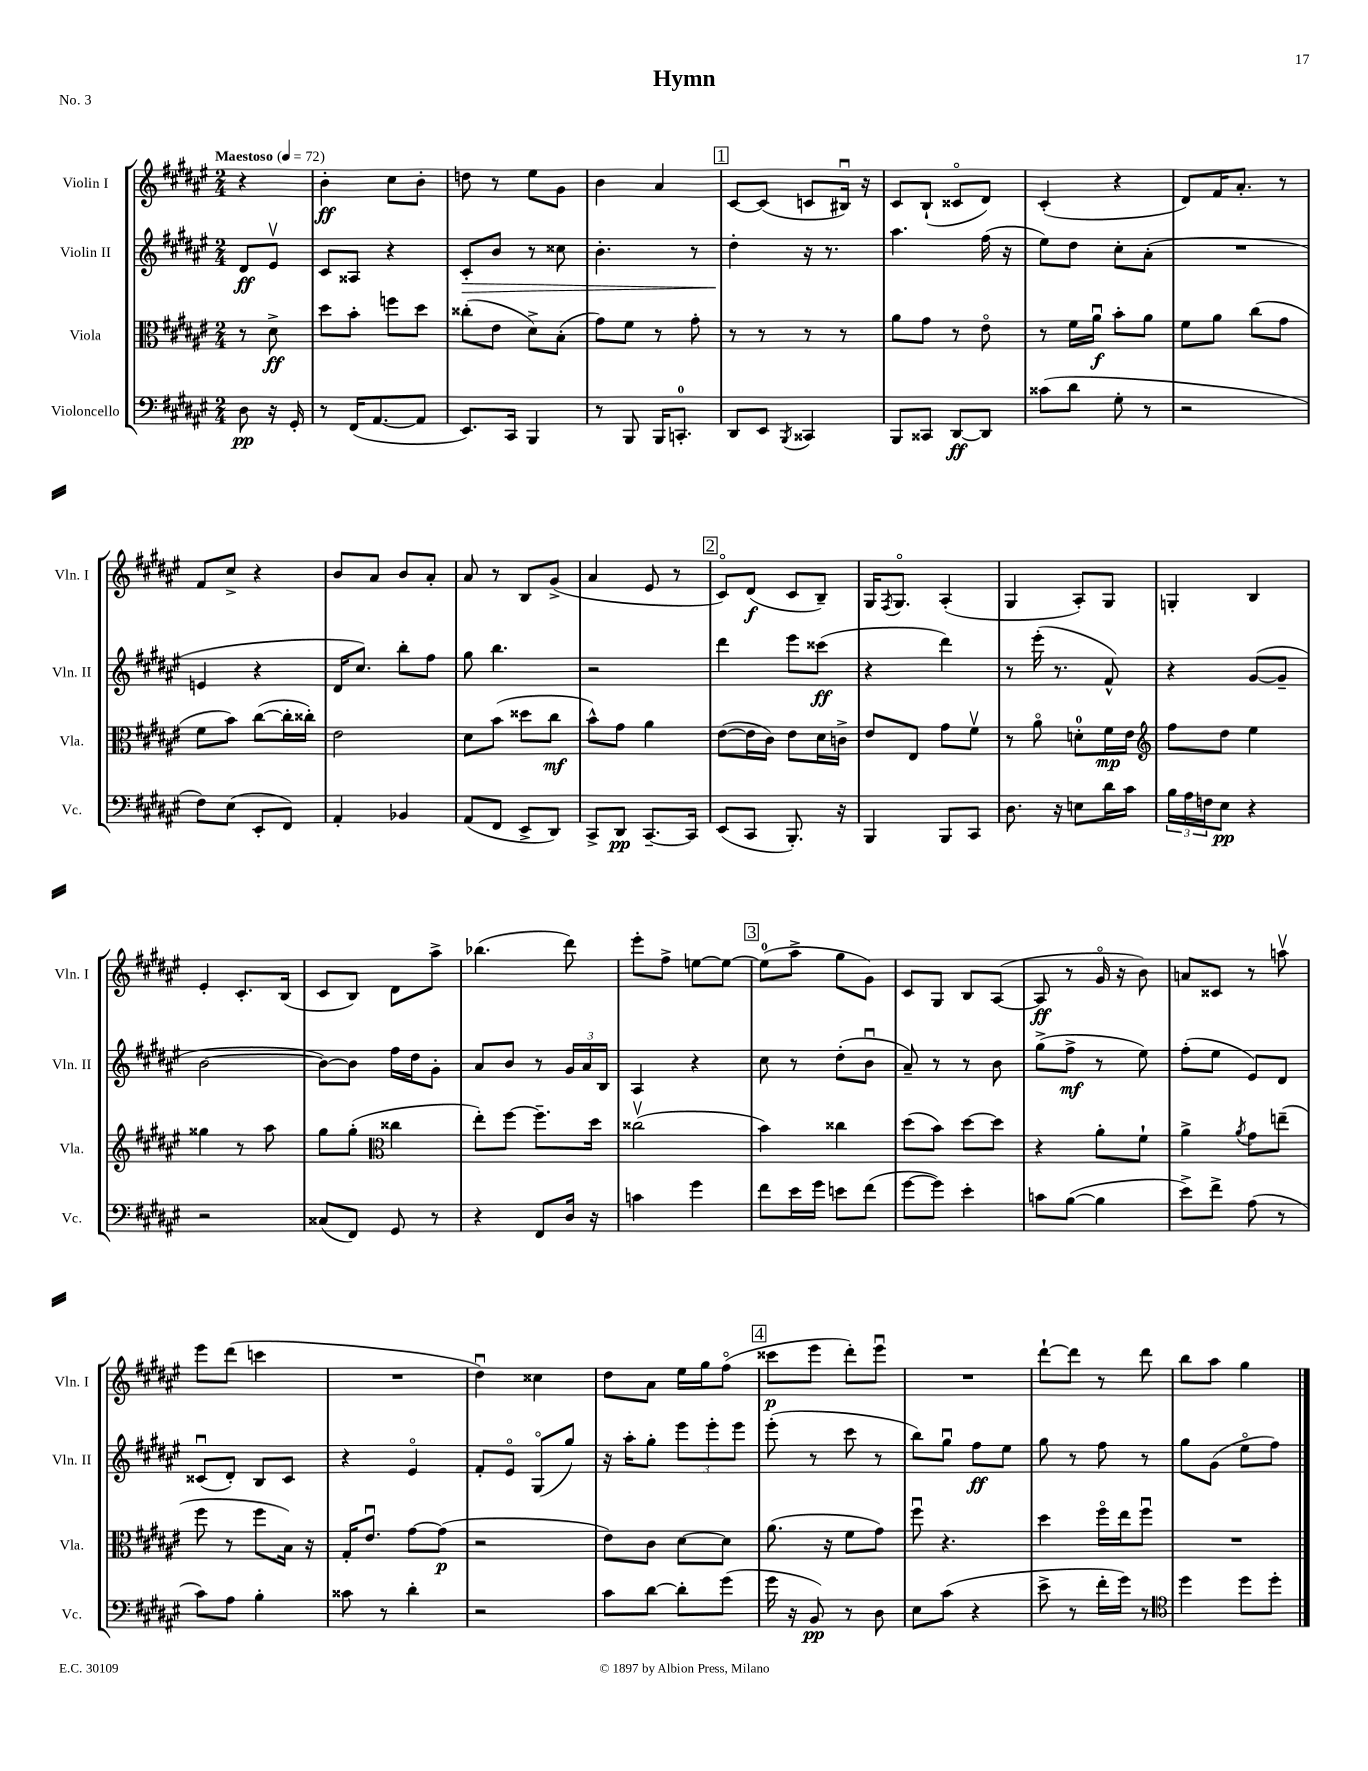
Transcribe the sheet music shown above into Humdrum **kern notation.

**kern	**kern	**kern	**kern
*staff4	*staff3	*staff2	*staff1
*clefF4	*clefC3	*clefG2	*clefG2
*k[f#c#g#d#a#e#]	*k[f#c#g#d#a#e#]	*k[f#c#g#d#a#e#]	*k[f#c#g#d#a#e#]
*M2/4	*M2/4	*M2/4	*M2/4
*MM72	*MM72	*MM72	*MM72
8D#\	8r	8d#/L	4r
16r	8d#^\	8e#v/J	.
16GG#'/	.	.	.
=	=	=	=
8r	8dd#\L	8c#/L	4b'\
(16FF#/LK	8b'\J	8A##/J	.
[8.AA#/	.	.	.
.	8ff\L	4r	8cc#\L
8AA#/]J	8dd#\J	.	8b'\J
=	=	=	=
8.EE#/L)	(8cc##'\L	8c#'/L	8dd\
.	8e#\J	8b/J	8r
16CC#/Jk	.	.	.
4BBB/	8d#^\L)	8r	8ee#\L
.	(8B'\J	8cc##\	8g#\J
=	=	=	=
8r	8g#\L)	4.b'\	4b\
8BBB/	8f#\J	.	.
16BBB/LK	8r	.	4a#/
8.CC'/J	.	.	.
.	8g#'\	8r	.
=	=	=	=
8DD#/L	8r	4dd#'\	[8c#/L
8EE#/J	8r	.	(8c#/]J
8qBBB/	.	.	.
4CC##/	8r	16r	8c/L
.	.	8.r	.
.	8r	.	16B#u/Jk)
.	.	.	16r
=	=	=	=
8BBB/L	8a#\L	4.aa#\	8c#/L
8CC##/J	8g#\J	.	(8B`/J
[8DD#/L	8r	.	8c##o/L
8DD#/]J	8e#o\	(16ff#\	8d#/J)
.	.	16r	.
=	=	=	=
(8c##\L	8r	8ee#\L)	(4c#'/
8d#\J	16f#\LL	8dd#\J	.
.	16a#u\JJ	.	.
8G#'\	8b'\L	8cc#'\L	4r
8r	8a#\J	(8a#'\J	.
=	=	=	=
2r	8f#\L	2r	8d#/L)
.	8a#\J	.	16f#/K
.	.	.	8.a#'/J
.	(8cc#\L	.	.
.	8g#\J	.	8r
=	=	=	=
8F#\L)	8f#\L	4e/	8f#/L
(8E#\J	8b\J)	.	8cc#^/J
8EE#'/L	([8cc#\L	4r	4r
8FF#/J)	16cc#'\]L	.	.
.	16cc##'\JJ)	.	.
=	=	=	=
4AA#'/	2e#\	16d#/LK	8b/L
.	.	8.cc#/J)	.
.	.	.	8a#/J
4BB-/	.	8bb'\L	8b/L
.	.	8ff#\J	8a#'/J
=	=	=	=
(8AA#/L	8d#\L	8gg#\	8a#/
8FF#/J	(8b\J	4.bb\	8r
8EE#^/L	8dd##\L	.	8B/L
8DD#/J)	8cc#\J	.	(8g#^/J
=	=	=	=
8CC#^/L	8b^^\L)	2r	4a#/
8DD#/J	8g#\J	.	.
[8.CC#~/L	4a#\	.	8e#/
.	.	.	8r
16CC#/]Jk	.	.	.
=	=	=	=
(8EE#/L	([8e#\L	4ddd#\	8c#o/L)
8CC#/J	16e#\]L	.	(8d#/J
.	16c#\JJ)	.	.
8.BBB'/)	8e#\L	8eee#\L	8c#/L
.	16d#\L	(8ccc##\J	8B~/J)
16r	16c^\JJ	.	.
=	=	=	=
4BBB/	8e#/L	4r	16G#/LK
.	.	.	8qF#/
.	.	.	8.G#o/J
.	8E#/J	.	.
8BBB/L	8g#\L	4ddd#\)	(4A#'/
8CC#/J	8f#v\J	.	.
=	=	=	=
8.D#\	8r	8r	4G#/
.	8a#o\	(16eee#'\	.
16r	.	8.r	.
8E\L	8d'\L	.	8A#'/L)
16d#\L	16f#\L	8f#^^/)	8G#/J
16c#\JJ	16e#\JJ	.	.
=	=	=	=
*	*clefG2	*	*
24B\LL	8ff#\L	4r	4G'/
24A#\	.	.	.
24F\J	.	.	.
8E#\J	8dd#\J	.	.
4r	4ee#\	([8g#/L	4B/
.	.	8g#~/]J	.
=	=	=	=
2r	4gg##\	[2b\	4e#'/
.	8r	.	8.c#'/L
.	8aa#\	.	.
.	.	.	(16B/Jk
=	=	=	=
(8C##/L	8gg#\L	8b\_L)	8c#/L
8FF#/J)	(8gg#'\J	8b\]J	8B/J)
*	*clefC3	*	*
8GG#/	4cc##\	16ff#\LL	8d#\L
.	.	16dd#\J	.
8r	.	8g#'\J	8aa#^\J
=	=	=	=
4r	8ee#'\L)	8a#/L	(4.bb-\
.	[8ff#\J	8b/J	.
8FF#/L	8.ff#~\]L	8r	.
16D#/Jk	.	24g#/LL	8ddd#\)
.	.	24a#/	.
16r	16dd#\Jk	.	.
.	.	24B/JJ	.
=	=	=	=
4c\	(2cc##v\	4A#/	8eee#'\L
.	.	.	8ff#^\J
4g#\	.	4r	[8ee\L
.	.	.	8ee\_J
=	=	=	=
8f#\L	4b\)	8cc#\	(8ee\]L
16e#\L	.	8r	8aa#^\J
16g#\JJ	.	.	.
8e\L	4cc##\	(8dd#'\L	8gg#\L
(8f#\J	.	8bu\J	8g#\J)
=	=	=	=
[8g#\L	(8dd#\L	8a#~/)	8c#/L
8g#\]J)	8b\J)	8r	8G#/J
4e#'\	[8dd#\L	8r	8B/L
.	8dd#\]J	8b\	([8A#/J
=	=	=	=
8c\L	4r	(8gg#^\L	8A#/]
([8B\J	.	8ff#^\J	8r
4B\]	8a#'\L	8r	16g#o/
.	.	.	16r
.	8f#`\J	8ee#\)	8b\)
=	=	=	=
8e#^\L)	4a#^\	(8ff#'\L	8a/L
8f#^\J	.	8ee#\J	8c##/J
.	8qa#/	.	.
(8A#\	8g#\L	8e#/L)	8r
8r	(8ee~\J	8d#/J	8aav\
=	=	=	=
8c#\L)	8ff#\	(8c##u/L	8eee#\L
8A#\J	8r	8d#'/J)	(8ddd#\J
4B'\	8ff#\L	8B/L	4ccc\
.	16B\Jk)	8c##/J	.
.	16r	.	.
=	=	=	=
8c##\	16G#'/LK	4r	2r
.	8.e#u/J	.	.
8r	.	.	.
4d#'\	[8g#\L	4e#o/	.
.	(8g#\]J	.	.
=	=	=	=
2r	2r	8f#'/L	4dd#u\)
.	.	8e#o/J	.
.	.	(8G#o/L	4cc##\
.	.	8gg#/J)	.
=	=	=	=
8c#\L	8e#\L)	16r	8dd#\L
.	.	16aa#'\LK	.
[8d#\J	8c#\J	8gg#'\J	8a#\J
8d#'\]L	[8d#\L	12eee#\L	16ee#\LL
.	.	.	16gg#\J
.	.	12eee#'\	.
(8g#\J	8d#\]J	.	(8ff#o\J
.	.	12eee#\J	.
=	=	=	=
16g#\	(8.a#\	(8eee#'\	8ccc##\L
16r	.	.	.
8BB/)	.	8r	8eee#\J
.	16r	.	.
8r	8f#\L	8ccc#\	8ddd#'\L)
8D#\	8g#\J)	8r	8eee#u\J
=	=	=	=
8E#\L	8ff#u\	8bb\L)	2r
(8c#\J	4.r	8gg#u\J	.
4r	.	8ff#\L	.
.	.	8ee#\J	.
=	=	=	=
8e#^\	4dd#\	8gg#\	[8ddd#`\L
8r	.	8r	8ddd#\]J
16f#'\LL	16ff#o\LL	8ff#\	8r
16g#\JJ)	16ee#\J	.	.
8r	8ff#u\J	8r	8ddd#\
=	=	=	=
*clefC4	*	*	*
4dd#\	2r	8gg#\L	8bb\L
.	.	(8g#\J	8aa#\J
8dd#\L	.	8ee#o\L	4gg#\
8dd#'\J	.	8ff#\J)	.
==	==	==	==
*-	*-	*-	*-
